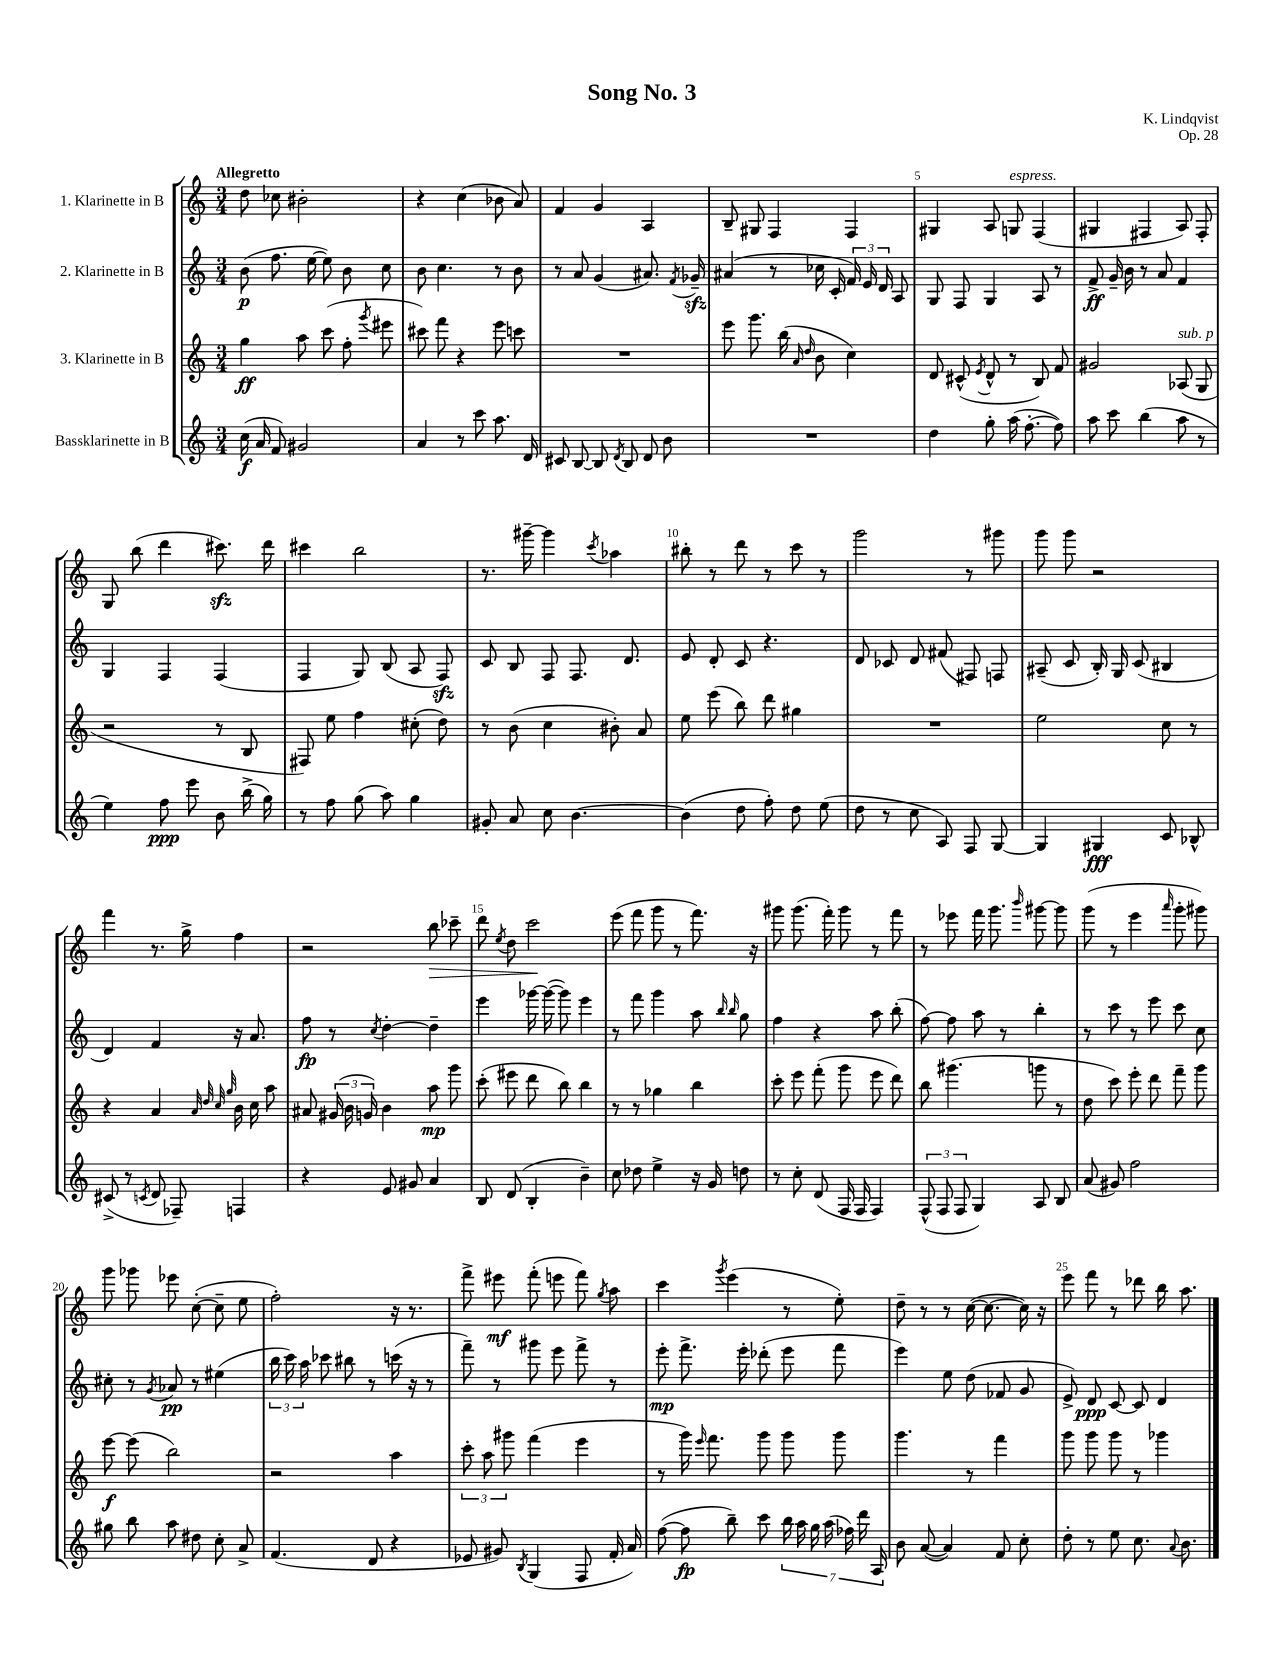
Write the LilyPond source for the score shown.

\header { title = "Song No. 3" composer = "K. Lindqvist" opus = "Op. 28" }
<<
\new StaffGroup <<
\new Staff = "s0" \with { instrumentName = "1. Klarinette in B" } {
    \clef treble \key c \major \numericTimeSignature \time 3/4 \tempo "Allegretto"
    \autoBeamOff d''8 ces''8 bis'2-. |
    r4 c''4( bes'8 a'8) |
    f'4 g'4 a4 |
    b8-- gis8 f4 f4 |
    gis4 a8 g8^\markup { \italic "espress." } f4( |
    gis4 fis4 a8) fis8-. |
    g8 b''8( d'''4 cis'''8.\sfz) d'''16 |
    cis'''4 b''2 |
    r8. gis'''16~-- gis'''4 \acciaccatura { c'''8 } aes''4 |
    bis''8-. r8 d'''8 r8 c'''8 r8 |
    g'''2 r8 gis'''8 |
    g'''8 g'''8 r2 |
    f'''4 r8. g''16-> f''4 |
    r2 b''8\> ces'''8-- |
    d'''8 \acciaccatura { e''8 } d''8 c'''2\! |
    e'''8( f'''8 g'''8 r8 f'''8.) r16 |
    gis'''8 gis'''8.( f'''16-.) gis'''8 r8 f'''8 |
    r8 ees'''8 f'''16 g'''8. \grace { b'''16 } gis'''8~ gis'''8 |
    g'''8( r8 e'''4 \grace { a'''16 } g'''8-. gis'''8) |
    g'''8 ges'''8 ees'''8 c''8~-.( c''8-- e''8 |
    f''2-.) r16 r8. |
    f'''8-> eis'''8\mf f'''8-.( e'''8 f'''8) \acciaccatura { g''8 } a''8 |
    c'''4 \acciaccatura { g'''8 } e'''4( r8 e''8-.) |
    d''8-- r8 r8 c''16~( c''8.~ c''16) r16 |
    e'''8 f'''8 r8 des'''8 b''16 a''8. \bar "|." |
}
\new Staff = "s1" \with { instrumentName = "2. Klarinette in B" } {
    \clef treble \key c \major \numericTimeSignature \time 3/4
    \autoBeamOff b'8\p( f''8. e''16~ e''8) b'8 c''8 |
    b'8 c''4. r8 b'8 |
    r8 a'8 g'4( ais'8.) \acciaccatura { f'8 } ges'16--\sfz |
    ais'4( r8 ces''16 c'16-. \tuplet 3/2 { f'16) e'16 d'16 } a8 |
    g8 f8 g4 a8 r8 |
    f'8->\ff g'16-- b'16 r8 a'8 f'4 |
    g4 f4 f4( |
    f4 g8) b8( a8 f8\sfz) |
    c'8 b8 f8 f8. d'8. |
    e'8 d'8-. c'8 r4. |
    d'8 ces'8 d'8 fis'8( fis8) f8 |
    ais8--( c'8 b16-.) g16 c'8( bis4 |
    d'4) f'4 r16 a'8. |
    f''8\fp r8 \acciaccatura { c''8 } d''4~-. d''4-- |
    e'''4 ges'''16~ ges'''16~( ges'''8) e'''4 |
    r8 f'''8 g'''4 a''8 \grace { b''16 b''16 } g''8 |
    f''4 r4 a''8 b''8-.( |
    f''8~) f''8 a''8 r8 b''4-. |
    r8 c'''8 r8 e'''8 c'''8 c''8 |
    cis''8-. r8 \acciaccatura { g'8 } aes'8\pp r8 eis''4( |
    \tuplet 3/2 { b''16 c'''16) a''16 } ces'''8 bis''8 r8 c'''16( r16 r8 |
    f'''8--) r8 gis'''8 e'''8 f'''8-> r8 |
    e'''8-.\mp f'''8.-> e'''16-. des'''8-.( e'''8 f'''8 |
    e'''4) e''8 d''8( fes'8 g'8 |
    e'8->) d'8\ppp c'8~ c'8 d'4 \bar "|." |
}
\new Staff = "s2" \with { instrumentName = "3. Klarinette in B" } {
    \clef treble \key c \major \numericTimeSignature \time 3/4
    \autoBeamOff g''4\ff a''8 c'''8( f''8-. \acciaccatura { g'''8 } eis'''8 |
    cis'''8) f'''8 r4 e'''8 c'''8 |
    R2. |
    e'''8 g'''8. b''16( \grace { a'16 d''16 } b'8 c''4) |
    d'8 cis'8-^( \acciaccatura { e'8 } d'8-^ r8 b8) f'8 |
    gis'2 aes8^\markup { \italic "sub. p" }( g8 |
    r2 r8 b8 |
    fis8) e''8 f''4 cis''8-.( d''8) |
    r8 b'8( c''4 bis'8-.) a'8 |
    e''8 e'''8( b''8) d'''8 gis''4 |
    R2. |
    e''2 c''8 r8 |
    r4 a'4 \grace { a'32 d''32 c''32 g''32 } b'16 c''16 a''8 |
    ais'8 \tuplet 3/2 { gis'16( b'16 g'16) } b'4 a''8\mp g'''8 |
    c'''8-.( eis'''8 d'''8 b''8) b''4 |
    r8 r8 ges''4 b''4 |
    c'''8-. e'''8 f'''8-.( g'''8 e'''8 d'''8) |
    b''8 gis'''4.( g'''8 r8 |
    d''8 c'''8) e'''8-. d'''8 f'''8-- g'''8 |
    e'''8~\f e'''8( b''2) |
    r2 a''4 |
    \tuplet 3/2 { c'''8-. a''8 gis'''8 } f'''4( e'''4 |
    r8 g'''16) \grace { e'''16 } f'''8. g'''8 g'''8 g'''8 |
    g'''4. r8 f'''4 |
    g'''8 g'''8 g'''8 r8 ges'''4 \bar "|." |
}
\new Staff = "s3" \with { instrumentName = "Bassklarinette in B" } {
    \clef treble \key c \major \numericTimeSignature \time 3/4
    \autoBeamOff c''16\f( a'16 f'8) gis'2 |
    a'4 r8 c'''8 a''8. d'16 |
    cis'8 b8~ b8 \acciaccatura { d'8 } b8 d'8 b'8 |
    R2. |
    d''4 g''8-. a''16( f''8.~-. f''8) |
    a''8 c'''8 b''4( a''8 r8 |
    e''4) f''8\ppp e'''8 b'8 b''16->( g''16) |
    r8 f''8 g''8( a''8) g''4 |
    gis'8-. a'8 c''8 b'4.~ |
    b'4( d''8 f''8-.) d''8 e''8( |
    d''8 r8 c''8 a8) f8 g8~ |
    g4 gis4\fff c'8 bes8-^ |
    cis'8->( r8 \acciaccatura { c'8 } d'8 fes8--) f4 |
    r4 e'8 gis'8 a'4 |
    b8 d'8( b4-. b'4--) |
    c''8 des''8 e''4-> r16 g'16 d''8 |
    r8 c''8-. d'8( f16 f16 f4) |
    \tuplet 3/2 { f8-^( f8 f8 } g4) a8 b8 |
    a'8( gis'8) f''2 |
    gis''8 b''8 a''8 dis''8 c''8-. a'8-> |
    f'4.( d'8 r4 |
    ees'8 gis'8) \acciaccatura { b8 } g4( f8 f'16-. a'16) |
    f''8~( f''8\fp b''8--) c'''8 \tuplet 7/4 { b''16 a''16 g''16 a''16( fes''16) d'''16 a16 } |
    b'8 a'8~( a'4) f'8 c''8-. |
    d''8-. r8 e''8 c''8. \appoggiatura { a'8 } b'8. \bar "|." |
}
>>
>>
\layout { \context { \Score \override BarNumber.break-visibility = ##(#f #t #t) barNumberVisibility = #(every-nth-bar-number-visible 5) } }
